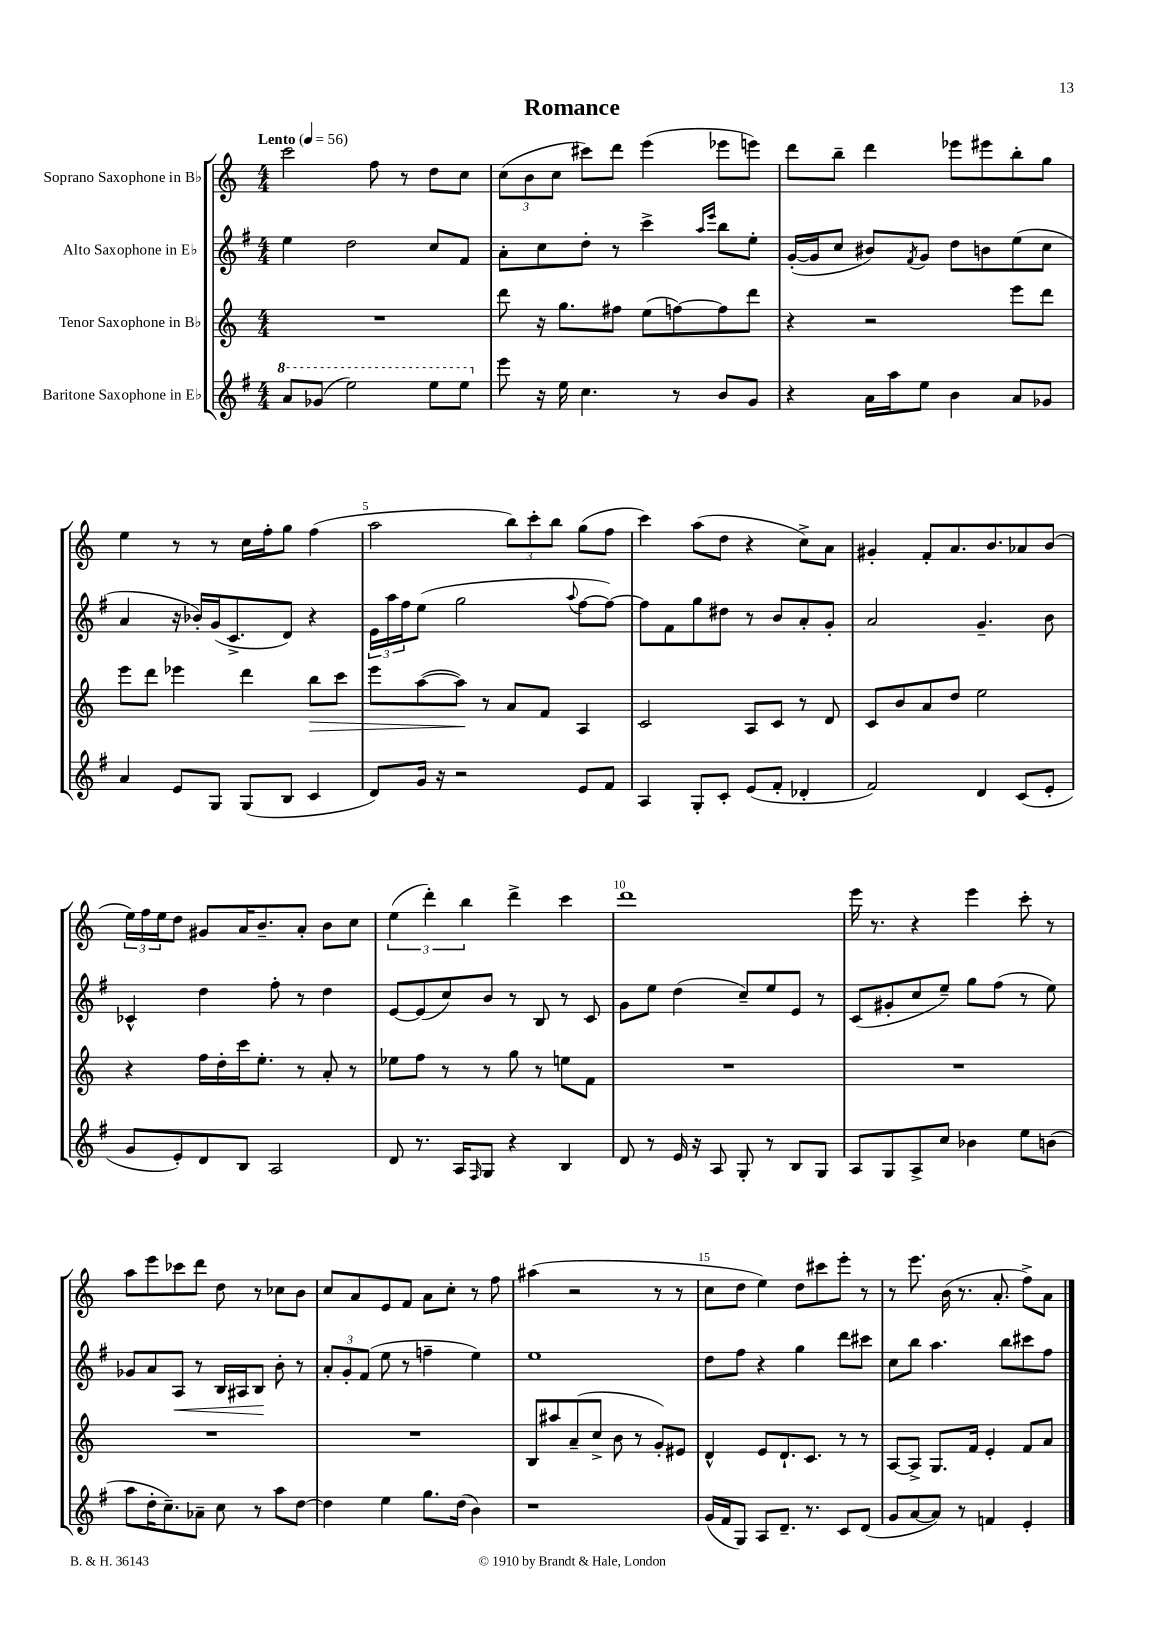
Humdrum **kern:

**kern	**kern	**kern	**kern
*staff4	*staff3	*staff2	*staff1
*clefG2	*clefG2	*clefG2	*clefG2
*k[f#]	*k[]	*k[f#]	*k[]
*M4/4	*M4/4	*M4/4	*M4/4
*MM56	*MM56	*MM56	*MM56
8aa	1r	4ee	2ccc
(8gg-	.	.	.
2eee)	.	2dd	.
.	.	.	8ff
.	.	.	8r
8eee	.	8cc	8dd
8eee	.	8f#	8cc
=	=	=	=
8eee	8ddd	8a'	(12cc
.	.	.	12b
16r	16r	8cc	.
.	.	.	12cc
16ee	8.gg	.	.
4.cc	.	8dd'	8ccc#)
.	8ff#	8r	8ddd
.	(8ee	4ccc^	(4eee
8r	[8ff)	.	.
.	.	16qqaa	.
.	.	16qqeee	.
8b	8ff]	8bb	8eee-
8g	8ddd	8ee'	8eee)
=	=	=	=
4r	4r	([16g'	8ddd
.	.	16g]	.
.	.	8cc	8bb~
16a	2r	8b#)	4ddd
16aa	.	.	.
.	.	8qf#	.
8ee	.	8g	.
4b	.	8dd	8eee-
.	.	8b	8eee#
8a	8eee	(8ee	8bb'
8g-	8ddd	8cc	8gg
=	=	=	=
4a	8eee	4a	4ee
.	8ddd	.	.
8e	4eee-	16r	8r
.	.	16b-')	.
8G	.	(16g	8r
.	.	8.c^	.
(8G	4ddd	.	16cc
.	.	.	16ff'
8B	.	8d)	8gg
4c	8bb	4r	(4ff
.	8ccc	.	.
=	=	=	=
8d)	8eee	24e	2aa
.	.	24aa	.
.	.	24ff#	.
16g	([8aa	(8ee	.
16r	.	.	.
2r	8aa])	2gg	.
.	8r	.	.
.	8a	.	12bb)
.	.	.	12ccc'
.	8f	.	.
.	.	.	12bb
.	.	8qqaa	.
8e	4A	[8ff#	(8gg
8f#	.	8ff#_)	8ff
=	=	=	=
4A	2c	8ff#]	4ccc)
.	.	8f#	.
8G'	.	8gg	(8aa
8c'	.	8dd#	8dd
(8e	8A	8r	4r
8f#'	8c	8b	.
4d-'	8r	8a'	8cc^)
.	8d	8g'	8a
=	=	=	=
2f#)	8c	2a	4g#'
.	8b	.	.
.	8a	.	8f'
.	8dd	.	8.a
4d	2ee	4.g~	.
.	.	.	8.b
(8c	.	.	8a-
8e'	.	8b	(8b
=	=	=	=
8g	4r	4c-^^	24ee)
.	.	.	24ff
.	.	.	24ee
8e')	.	.	8dd
8d	16ff	4dd	8g#
.	16dd'	.	.
8B	16ccc	.	16a
.	8.ee'	.	8.b~
2A	.	8ff#'	.
.	8r	8r	8a'
.	8a'	4dd	8b
.	8r	.	8cc
=	=	=	=
8d	8ee-	[8e	(6ee
8.r	8ff	(8e]	.
.	.	.	6ddd')
.	8r	8cc)	.
16A	.	.	.
.	.	.	6bb
16qqF#	.	.	.
8G	8r	8b	.
4r	8gg	8r	4ddd^
.	8r	8B	.
4B	8ee	8r	4ccc
.	8f	8c	.
=	=	=	=
8d	1r	8g	1ddd
8r	.	8ee	.
16e	.	(4dd	.
16r	.	.	.
8A	.	.	.
8G'	.	8cc~)	.
8r	.	8ee	.
8B	.	8e	.
8G	.	8r	.
=	=	=	=
8A	1r	(8c	16eee
.	.	.	8.r
8G	.	8g#'	.
8A^	.	8cc	4r
8cc	.	8ee~)	.
4b-	.	8gg	4eee
.	.	(8ff#	.
8ee	.	8r	8ccc'
(8b	.	8ee)	8r
=	=	=	=
8aa	1r	8g-	8aa
16dd'	.	8a	8eee
8.cc~)	.	.	.
.	.	8A	8ccc-
8a-~	.	8r	8ddd
8cc	.	16B	8dd
.	.	16A#	.
8r	.	8B	8r
8aa	.	8b'	8cc-
[8dd	.	8r	8b
=	=	=	=
4dd]	1r	12a'	8cc
.	.	12g'	.
.	.	.	8a
.	.	(12f#	.
4ee	.	8ee	8e
.	.	8r	8f
8.gg	.	4ff~	8a
.	.	.	8cc'
(16dd	.	.	.
4b)	.	4ee)	8r
.	.	.	8ff
=	=	=	=
1r	8B	1ee	(4aa#
.	8aa#	.	.
.	(8a~	.	2r
.	8cc^	.	.
.	8b	.	.
.	8r	.	.
.	8g')	.	8r
.	8e#	.	8r
=	=	=	=
(16g	4d^^	8dd	8cc
16f#	.	.	.
8G)	.	8ff#	8dd
8A	8e	4r	4ee)
8.d~	8.d`	.	.
.	.	4gg	8dd
8.r	8.c	.	.
.	.	.	8ccc#
8c	8r	8ddd	8eee'
(8d	8r	8ccc#	8r
=	=	=	=
8g	[8A	8cc	8r
[8a	8A^]	8bb	8.eee
8a])	8.G	4.aa	.
.	.	.	(16b
8r	.	.	8.r
.	16f	.	.
4f	4e'	.	.
.	.	.	8.a'
.	.	8bb	.
4e'	8f	8ccc#	8ff^)
.	8a	8ff#	8a
==	==	==	==
*-	*-	*-	*-
